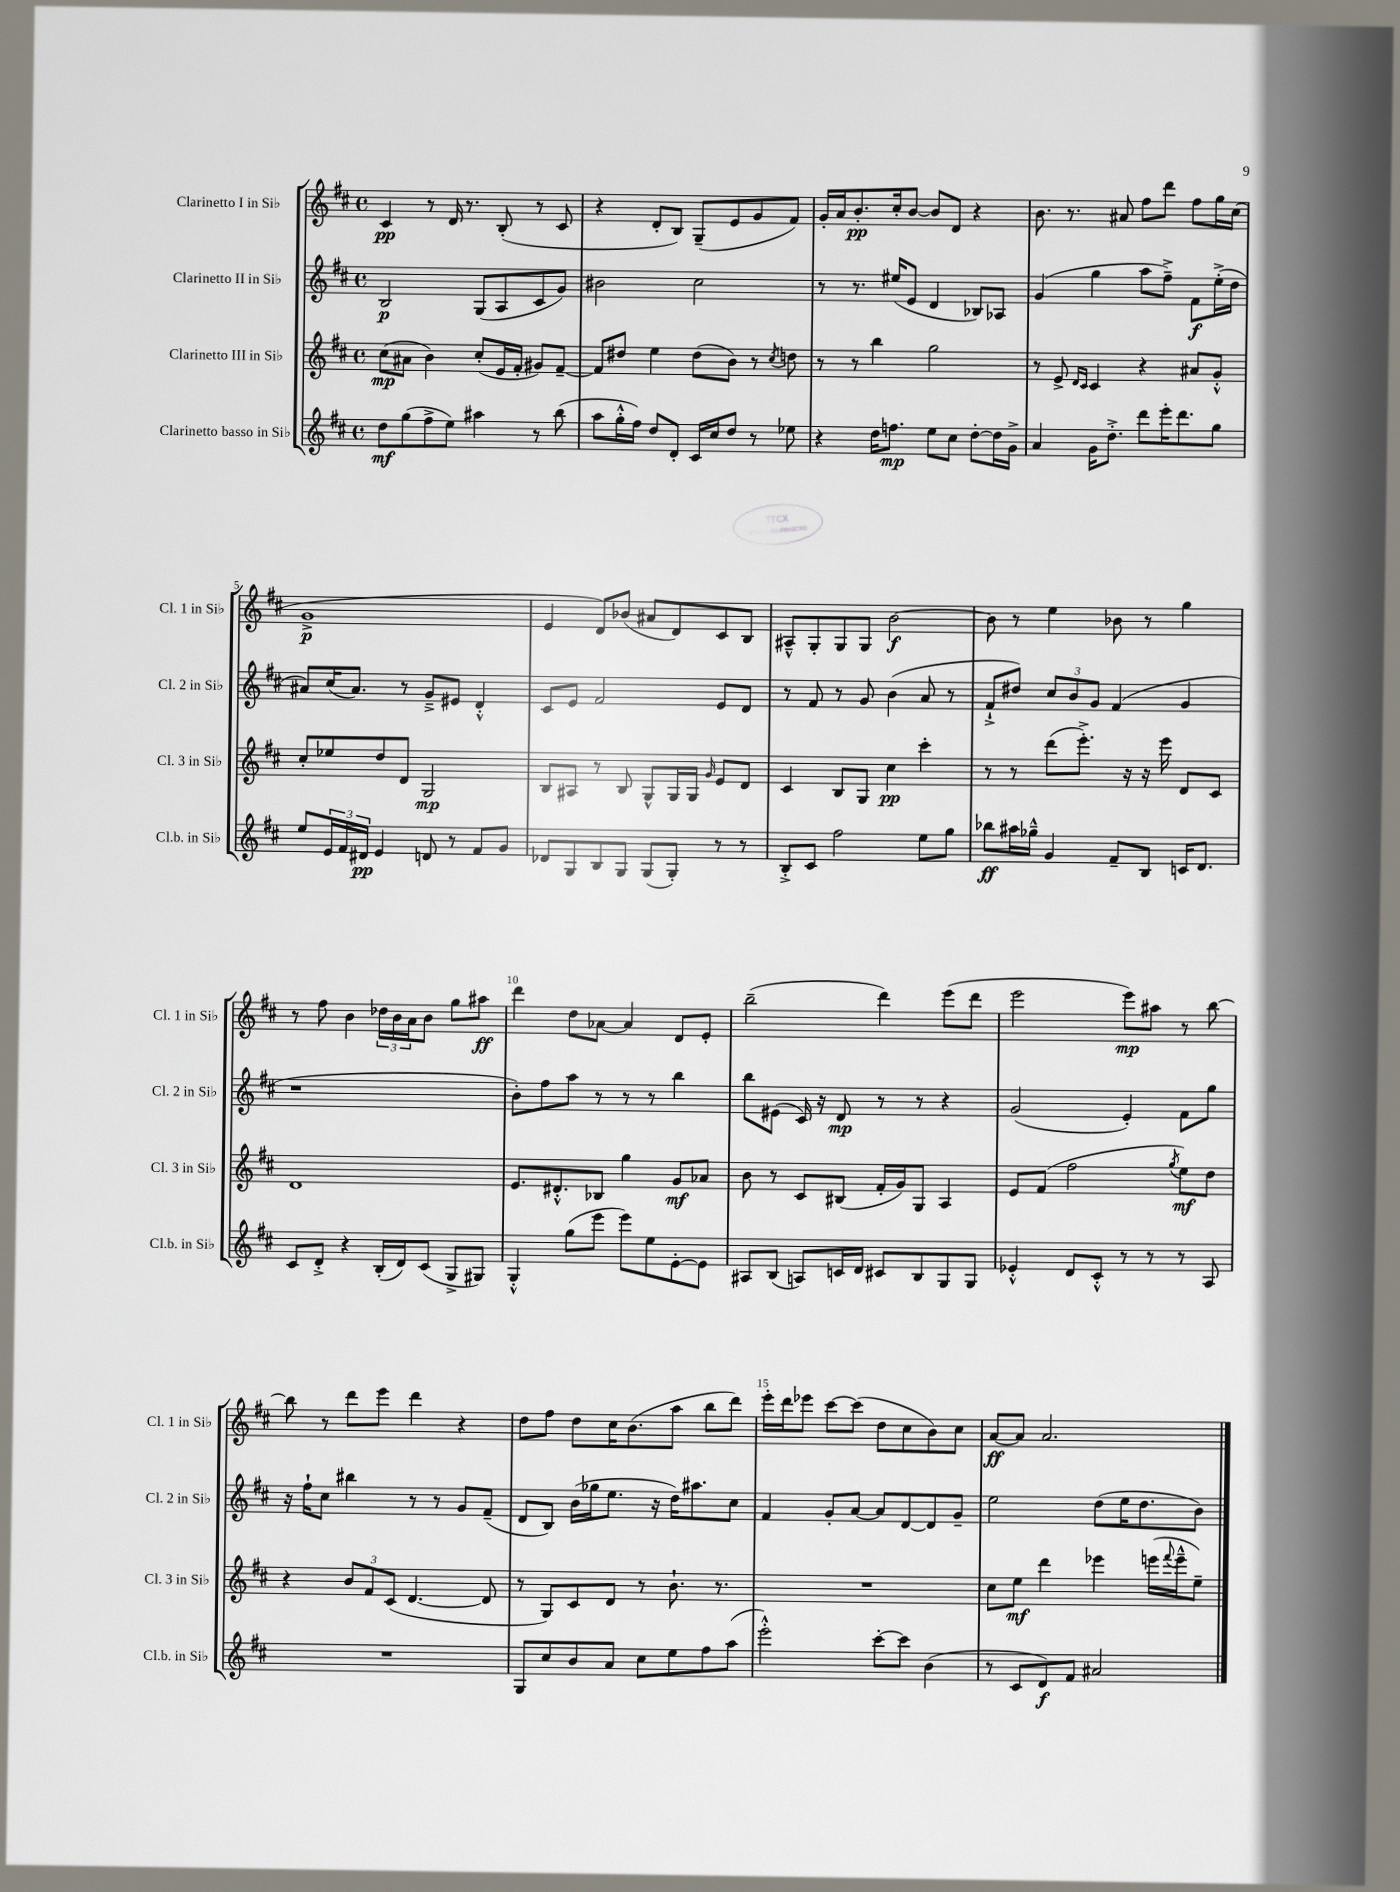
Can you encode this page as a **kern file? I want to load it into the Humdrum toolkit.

**kern	**kern	**kern	**kern
*staff4	*staff3	*staff2	*staff1
*clefG2	*clefG2	*clefG2	*clefG2
*k[f#c#]	*k[f#c#]	*k[f#c#]	*k[f#c#]
*M4/4	*M4/4	*M4/4	*M4/4
*met(c)	*met(c)	*met(c)	*met(c)
8dd\L	(8cc#\L	2B/	4c#/
(8gg\	8a#\J	.	.
8ff#^\	4b\)	.	8r
8ee\J)	.	.	16d/
.	.	.	8.r
4aa#\	(8cc#'/L	(8G/L	.
.	16e/L	8A/	(8B'/
.	16f#'/JJ	.	.
8r	8g#/L)	8c#/	8r
(8bb\	[8f#~/J	8g/J)	8c#/
=	=	=	=
8aa\L	8f#/]L	2b#\	4r
16gg'^^\L	8dd#/J	.	.
16ff#\JJ)	.	.	.
8dd/L	4ee\	.	8d'/L
8d'/J	.	.	8B/J)
16c#/LL	(8dd#\L	2cc#\	(8G~/L
16cc#/J	.	.	.
8dd/J	8b\J)	.	8e/
8r	8r	.	8g/
.	8qcc#/	.	.
8ee-\	8dd\	.	8f#/J)
=	=	=	=
4r	8r	8r	16g'/LL
.	.	.	16a/J
.	8r	8.r	8.b'/
16dd\LK	4bb\	.	.
8.ff\J	.	(16ee#/LK	16cc#'/k
.	.	8e/J	[8b/J
8ee\L	2gg\	4d/	8b/]L
8cc#\J	.	.	8d/J
[8dd'\L	.	8B-/L)	4r
16dd\]L	.	8A-/J	.
16g^\JJ	.	.	.
=	=	=	=
4a/	8r	(4g/	8.b\
.	8e^/	.	.
.	.	.	8.r
.	16qqd/LL	.	.
.	16qqc#/JJ	.	.
16g\LK	4c#/	4gg\	.
8.dd'^\J	.	.	.
.	.	.	8a#/
8ddd\L	4r	8aa\L	8ff#\L
16eee'\K	.	8ff#~^\J)	8ddd\J
8.ddd\	.	.	.
.	8a#/L	8f#\L	8ff#\L
8gg\J	8g'^^/J	(16ee'^\L	16gg\L
.	.	16dd\JJ	(16cc#\JJ
=	=	=	=
8ee/L	8cc#'/L	8a#/L)	1g^
24e/L	8ee-/	(16cc#/K	.
24f#/	.	.	.
.	.	8.a#/J)	.
24d#/JJ	.	.	.
4e/	8dd/	.	.
.	8d/J	8r	.
8d/	2G/	8g~^/L	.
8r	.	8e#/J	.
8f#/L	.	4d'^^/	.
8g/J	.	.	.
=	=	=	=
8d-/L	8B/L	8c#/L	4e/
8G/	8A#/J	8e/J	.
8B/	8r	2f#/	8d/L)
8G/J	8B/	.	(8b-/J
(8G/L	8G^^/L	.	8a#/L
8G'/J)	16G/L	.	8d/)
.	16G/JJ	.	.
.	16qqg/	.	.
8r	8e/L	8e/L	8c#/
8r	8d/J	8d/J	8B/J
=	=	=	=
8B'^/L	4c#/	8r	8A#~^^/L
8c#/J	.	8f#/	8G'/
2ff#\	8B/L	8r	8G/
.	8G/J	8g/	8G/J
.	4cc#\	(4b\	[2b\
8ee\L	4ccc#'\	8a/	.
8gg\J	.	8r	.
=	=	=	=
8bb-\L	8r	8f#`^/L	8b\]
16aa#\L	8r	8dd#/J)	8r
16gg-~^^\JJ	.	.	.
4g/	(8ddd\L	12cc#/L	4ee\
.	.	12b/	.
.	8.eee'^\J)	.	.
.	.	12g/J	.
8f#~/L	.	(4f#/	8b-\
.	16r	.	.
8B/J	16r	.	8r
.	16eee\	.	.
16c/LK	8d/L	4g/	4gg\
8.d/J	.	.	.
.	8c#/J	.	.
=	=	=	=
8c#/L	1d	1r	8r
8d'^/J	.	.	8ff#\
4r	.	.	4b\
(16B'/LL	.	.	24dd-\LL
.	.	.	24b\
16d/J)	.	.	.
.	.	.	24a\J
(8c#/J	.	.	8b\J
8G^/L	.	.	8gg\L
8G#/J)	.	.	8aa#\J
=	=	=	=
4G'^^/	8.e/L	8b'\L)	4ddd\
.	.	8ff#\	.
.	8.d#'^^/	.	.
(8gg\L	.	8aa\J	8dd\L
8eee\J	8B-/J	8r	[8a-\J
8eee\L)	4gg\	8r	4a-/]
8ee\	.	8r	.
[8e'\	8g/L	4bb\	8d/L
8e\]J	8a-/J	.	8e'/J
=	=	=	=
8A#/L	8b\	8bb\L	(2bb~\
(8B/J	8r	(8e#\J	.
8A/L)	8c#/L	16c#/)	.
.	.	16r	.
16c/L	(8B#/J	8d/	.
16d/JJ	.	.	.
8c#/L	16f#'/LL	8r	4ddd\)
.	16g/J)	.	.
8B/	8G/J	8r	.
8G/	4A/	4r	(8eee\L
8G/J	.	.	8ddd\J
=	=	=	=
4e-'^^/	8e/L	(2g/	2eee\
.	(8f#/J	.	.
8d/L	2ff#\	.	.
8c#'^^/J	.	.	.
8r	.	4e'/)	8eee\L)
8r	.	.	8aa#\J
.	8qgg/	.	.
8r	8ee\L)	8f#\L	8r
8A/	8dd\J	8gg\J	[8bb\
=	=	=	=
1r	4r	16r	8bb\]
.	.	16ff#`\LK	.
.	.	8cc#\J	8r
.	12b/L	4bb#\	8ddd\L
.	12f#/	.	.
.	.	.	8eee\J
.	(12c#/J	.	.
.	[4.d/	8r	4ddd\
.	.	8r	.
.	.	8g/L	4r
.	8d/]	(8f#~/J	.
=	=	=	=
8G/L	8r	8d/L	8dd\L
8cc#/	8G/L)	8B/J)	8ff#\J
8b/	8c#/	(16b\LL	8dd\L
.	.	16gg-\J	.
8a/J	8d/J	8.ee\J	16cc#\K
.	.	.	(8.b\
8cc#\L	8r	.	.
.	.	16r	.
8ee\	8.b`\	16dd\LK)	8aa\J
.	.	8.aa#\	.
8ff#\	.	.	8bb\L
.	8.r	.	.
(8aa\J	.	8cc#\J	8ddd\J)
=	=	=	=
2eee'^^\)	1r	4f#/	16eee'\LL
.	.	.	16ddd\J
.	.	.	8eee-\J
.	.	8g'/L	[8ccc#\L
.	.	[8a/J	(8ccc#\]J
[8ccc#'\L	.	8a/]L	8dd\L
8ccc#\]J	.	[8d/	8cc#\
(4b\	.	8d/]	8b\)
.	.	8g~/J	8cc#\J
=	=	=	=
8r	8cc#\L	2ee\	[8a/L
8c#/L	8ee\J	.	8a/]J
8d/)	4ddd\	.	2.a/
8f#/J	.	.	.
2a#/	4eee-\	(8dd\L	.
.	.	16ee\K	.
.	.	8.dd\	.
.	(16eee\LL	.	.
.	8qqfff#/	.	.
.	16eee~^^\J	.	.
.	8ee~\J)	8b\J)	.
==	==	==	==
*-	*-	*-	*-
